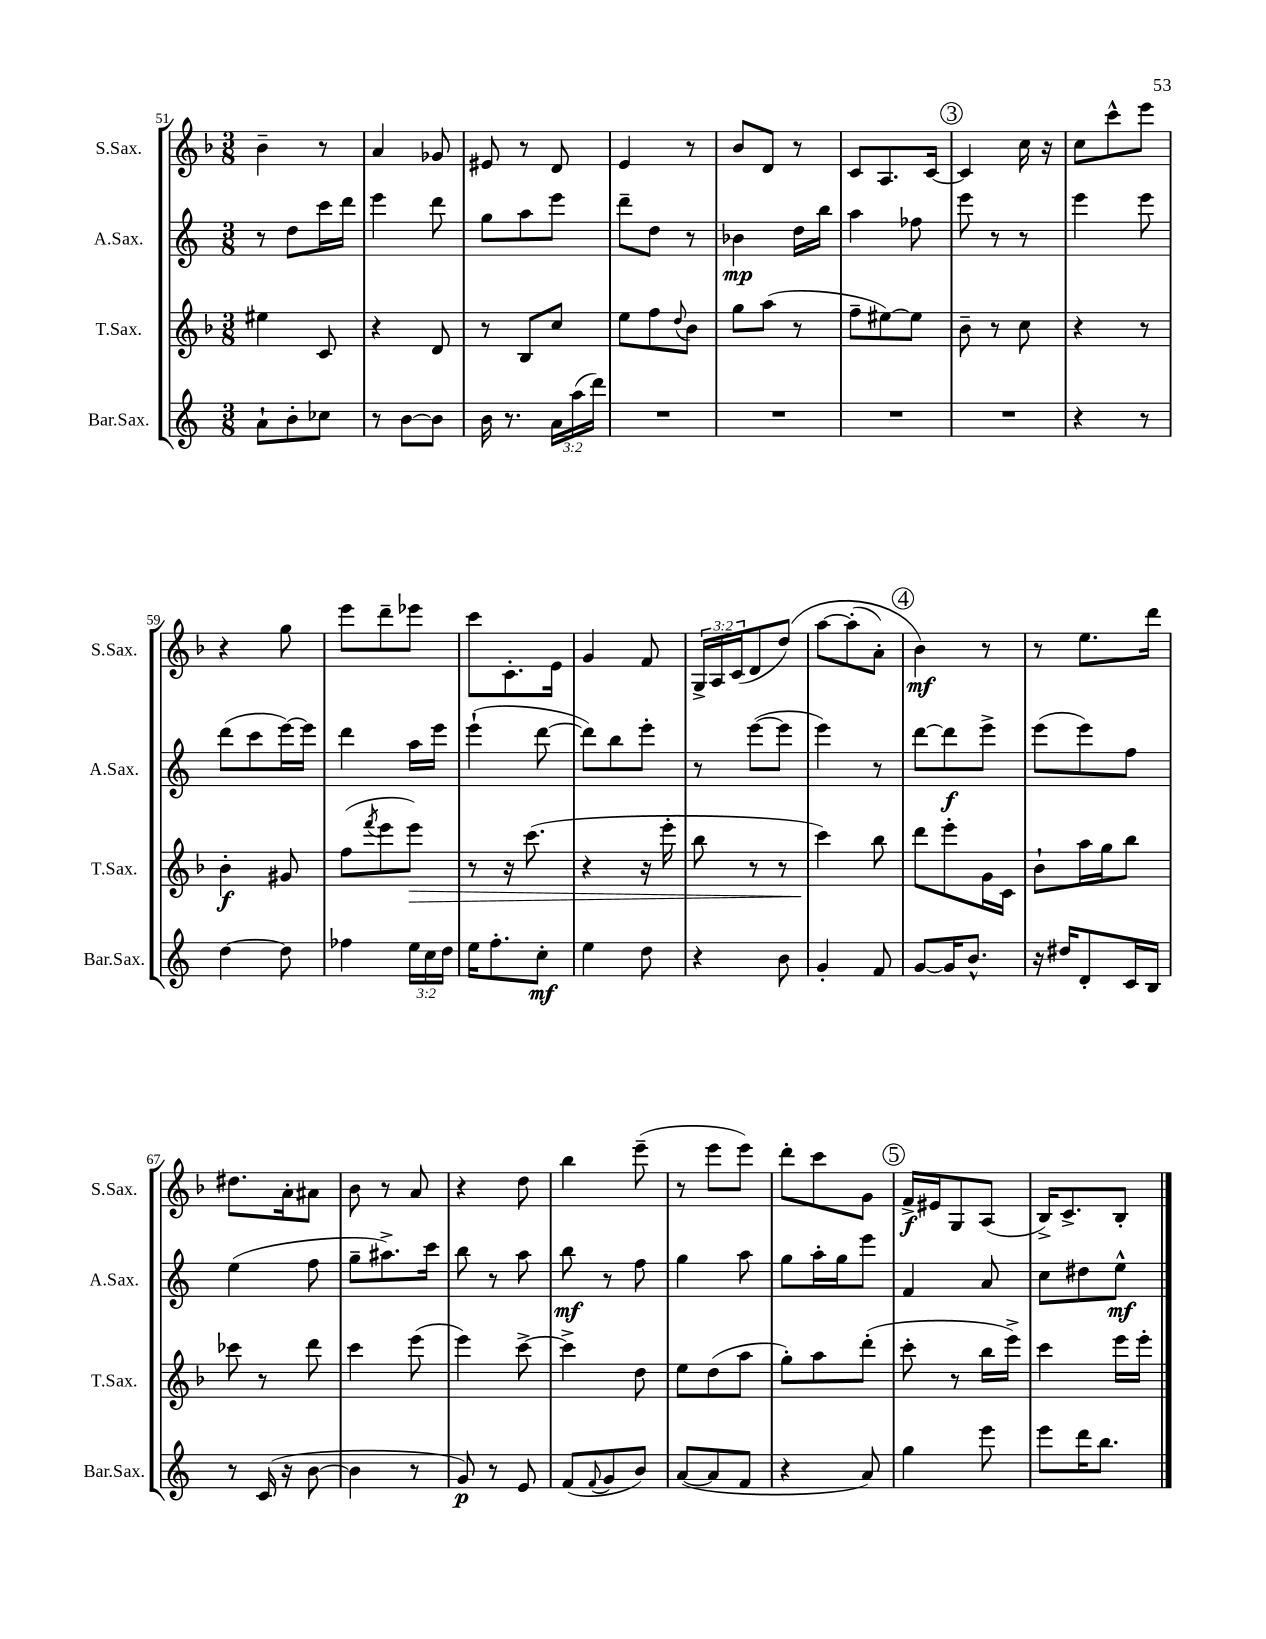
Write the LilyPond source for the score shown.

<<
\new StaffGroup <<
\new Staff = "s0" \with { instrumentName = "S.Sax." shortInstrumentName = "S.Sax." } {
    \clef treble \key f \major \numericTimeSignature \time 3/8 \override Staff.TupletNumber.text = #tuplet-number::calc-fraction-text
    bes'4-- r8 |
    a'4 ges'8 |
    eis'8 r8 d'8 |
    e'4 r8 |
    bes'8 d'8 r8 |
    c'8 a8. c'16~ |
    \mark \markup { \circle "3" } c'4 c''16 r16 |
    c''8 c'''8-^ e'''8 |
    r4 g''8 |
    e'''8 d'''8-- ees'''8 |
    c'''8 c'8.-. e'16 |
    g'4 f'8 |
    \tuplet 3/2 { g16-> a16 c'16( } d'8 d''8)\( |
    a''8~ a''8-.( a'8-.) |
    \mark \markup { \circle "4" } bes'4\mf\) r8 |
    r8 e''8. d'''16 |
    dis''8. a'16-. ais'8 |
    bes'8 r8 a'8 |
    r4 d''8 |
    bes''4 e'''8--( |
    r8 e'''8 e'''8) |
    d'''8-. c'''8 g'8 |
    \mark \markup { \circle "5" } f'16->\f eis'16 g8 a8( |
    bes16->) c'8.-> bes8-. \bar "|." |
}
\new Staff = "s1" \with { instrumentName = "A.Sax." shortInstrumentName = "A.Sax." } {
    \clef treble \key c \major \numericTimeSignature \time 3/8
    r8 d''8 c'''16 d'''16 |
    e'''4 d'''8 |
    g''8 a''8 e'''8 |
    d'''8-- d''8 r8 |
    bes'4\mp d''16 b''16 |
    a''4 fes''8 |
    \mark \markup { \circle "3" } e'''8 r8 r8 |
    e'''4 e'''8 |
    d'''8( c'''8 e'''16~) e'''16 |
    d'''4 a''16 e'''16 |
    e'''4-!( d'''8~ |
    d'''8) b''8 e'''8-. |
    r8 e'''8~( e'''8 |
    e'''4) r8 |
    \mark \markup { \circle "4" } d'''8~ d'''8\f e'''8-> |
    e'''8( e'''8) f''8 |
    e''4( f''8 |
    g''8-- ais''8.->) c'''16 |
    b''8 r8 a''8 |
    b''8\mf r8 f''8 |
    g''4 a''8 |
    g''8 a''16-. g''16 e'''8 |
    \mark \markup { \circle "5" } f'4 a'8 |
    c''8 dis''8 e''8-^\mf \bar "|." |
}
\new Staff = "s2" \with { instrumentName = "T.Sax." shortInstrumentName = "T.Sax." } {
    \clef treble \key f \major \numericTimeSignature \time 3/8
    eis''4 c'8 |
    r4 d'8 |
    r8 bes8 c''8 |
    e''8 f''8 \appoggiatura { d''8 } bes'8 |
    g''8 a''8( r8 |
    f''8-- eis''8~) eis''8 |
    \mark \markup { \circle "3" } bes'8-- r8 c''8 |
    r4 r8 |
    bes'4-.\f gis'8 |
    f''8( \acciaccatura { f'''8 } e'''8 e'''8\>) |
    r8 r16 c'''8.( |
    r4 r16 e'''16-. |
    bes''8 r8 r8 |
    c'''4\!) bes''8 |
    \mark \markup { \circle "4" } d'''8 e'''8-. g'16 c'16 |
    bes'8-! a''16 g''16 bes''8 |
    ces'''8 r8 d'''8 |
    c'''4 e'''8( |
    e'''4) c'''8~-> |
    c'''4-> d''8 |
    e''8 d''8( a''8 |
    g''8-.) a''8 d'''8-.( |
    \mark \markup { \circle "5" } c'''8-. r8 bes''16 e'''16->) |
    c'''4 e'''16 e'''16-. \bar "|." |
}
\new Staff = "s3" \with { instrumentName = "Bar.Sax." shortInstrumentName = "Bar.Sax." } {
    \clef treble \key c \major \numericTimeSignature \time 3/8 \override Staff.TupletNumber.text = #tuplet-number::calc-fraction-text
    a'8-! b'8-. ces''8 |
    r8 b'8~ b'8 |
    b'16 r8. \tuplet 3/2 { a'16 a''16( d'''16) } |
    R4. |
    R4. |
    R4. |
    \mark \markup { \circle "3" } R4. |
    r4 r8 |
    d''4~ d''8 |
    fes''4 \tuplet 3/2 { e''16 c''16 d''16 } |
    e''16 f''8.-. c''8-.\mf |
    e''4 d''8 |
    r4 b'8 |
    g'4-. f'8 |
    \mark \markup { \circle "4" } g'8~ g'16 b'8.-^ |
    r16 dis''16 d'8-. c'16 b16 |
    r8 c'16( r16 b'8~ |
    b'4 r8 |
    g'8\p) r8 e'8 |
    f'8( \appoggiatura { f'8 } g'8 b'8) |
    a'8~( a'8 f'8 |
    r4 a'8) |
    \mark \markup { \circle "5" } g''4 e'''8 |
    e'''8 d'''16 b''8. \bar "|." |
}
>>
>>
\layout { \context { \Score currentBarNumber = #51 } }
